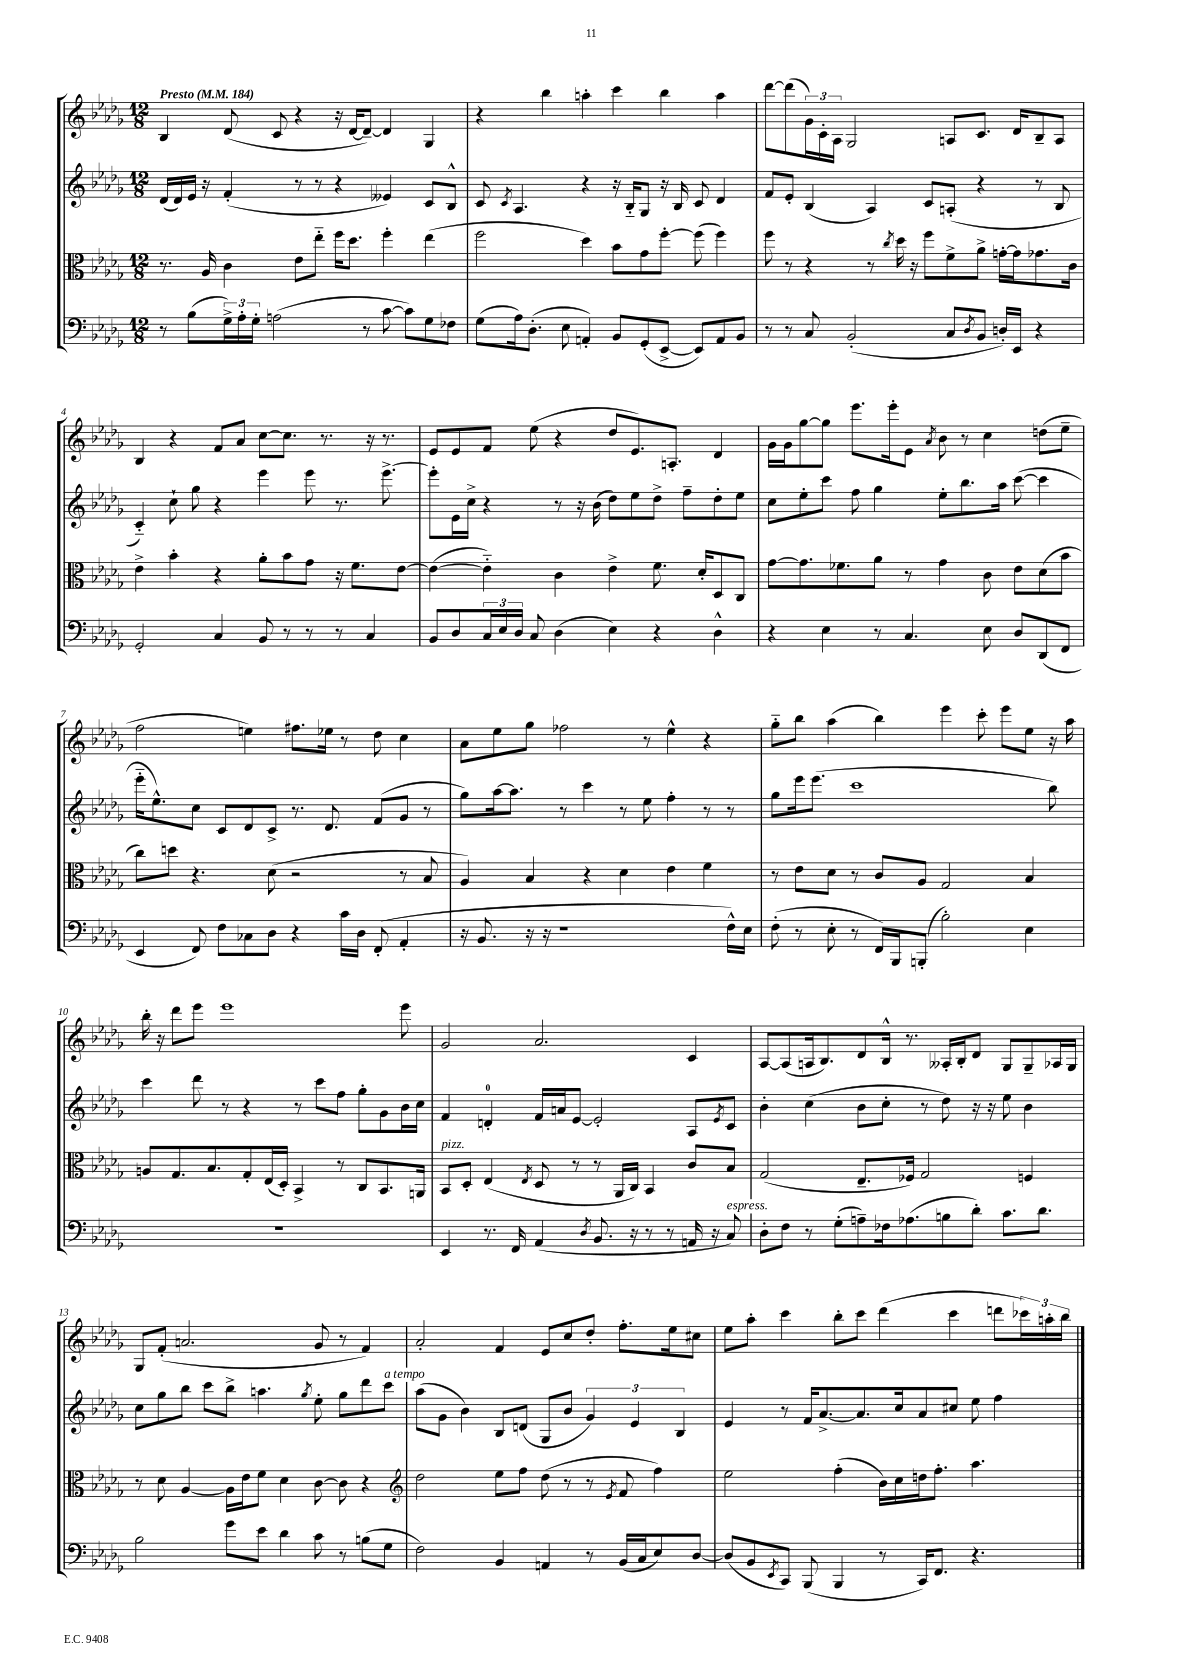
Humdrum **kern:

**kern	**kern	**kern	**kern
*staff4	*staff3	*staff2	*staff1
*clefF4	*clefC3	*clefG2	*clefG2
*k[b-e-a-d-g-]	*k[b-e-a-d-g-]	*k[b-e-a-d-g-]	*k[b-e-a-d-g-]
*M12/8	*M12/8	*M12/8	*M12/8
*MM184	*MM184	*MM184	*MM184
8r	8.r	(16d-	4B-
.	.	16d-)	.
(8B-	.	16e-	.
.	16A-	16r	.
24G-^)	4c	(4f'	(8d-
24A-'	.	.	.
24G-'	.	.	.
(2A	.	.	8c
.	8e-	8r	4r
.	8ee-'~	8r	.
.	16ff	4r	16r
.	8.dd-	.	[16d-
8r	.	.	8d-~_)
[8c	4ff'	4e--)	4d-]
8c])	.	.	.
8G-	(4ee-	8c	4G-
8F-	.	8B-^^	.
=	=	=	=
(8G-	2ff	8c	4r
.	.	8qc	.
16A-)	.	4.A-	.
(8.D-'	.	.	.
.	.	.	4bb-
8E-	.	.	.
4AA')	4dd-)	4r	4aa'
8BB-	8b-	16r	4ccc
.	.	16B-'~	.
(8GG-'	8g-	8G-	.
[8EE-^	[8ff'	16r	4bb-
.	.	16B-	.
8EE-])	(8ff]	8c	.
8AA	4ff)	4d-	4aa
8BB-	.	.	.
=	=	=	=
8r	8ff	8f	[8ddd-
8r	8r	8e-'	(8ddd-]
8C	4r	(4B-	24g-)
.	.	.	24c'
.	.	.	24A-
(2BB-'	.	.	2G-
.	8r	4A-)	.
.	8qcc	.	.
.	16dd-	.	.
.	16r	.	.
.	8ff	8c	.
8C	8f^	(8A'	8A
8qD-	.	.	.
8BB-	8a-^	4r	8.c
16D')	[16g'	.	.
16EE-	16g]	.	16d-
4r	8.g-	8r	8B-~
.	.	8B-	8A
.	16c	.	.
=	=	=	=
2GG-'	4e-^	4c'~)	4B-
.	4b-'	8cc`	4r
.	.	8gg-	.
4C	4r	4r	8f
.	.	.	8a-
8BB-	8a-'	4eee-	[8cc
8r	8b-	.	8.cc]
8r	8g-	8eee-	.
.	.	.	8.r
8r	16r	8.r	.
.	8.f	.	.
4C	.	.	16r
.	.	[8.eee-^	8.r
.	[8e-	.	.
=	=	=	=
8BB-	(4e-_	8eee-']	8e-
8D-	.	16e-	8e-
.	.	16cc^	.
24C	4e-'~])	4r	8f
24E-	.	.	.
24D-	.	.	.
8C	.	.	(8ee-
(4D-	4c	8r	4r
.	.	16r	.
.	.	(16b-	.
4E-)	4e-^	8dd-)	8dd-
.	.	8ee-	8.e-)
4r	8.f	8dd-^	.
.	.	.	8.A'
.	.	8ff~	.
.	16d-'	.	.
4D-^^	8D-	8dd-'	4d-
.	8C	8ee-	.
=	=	=	=
4r	[8g-	8cc	16g-
.	.	.	16g-
.	8.g-]	8ee-'	[8gg-
4E-	.	8ccc	8gg-]
.	8.f-	.	.
.	.	8ff	8.eee-
8r	8a-	4gg-	.
.	.	.	16eee-'
4.C	8r	.	8e-
.	.	.	8qa-
.	4g-	8ee-'	8b-
.	.	8.bb-	8r
8E-	8c	.	4cc
.	.	16aa-	.
8D-	8e-	([8ccc	.
(8DD-	(8d-	4ccc]	(8dd
8FF	8b-	.	8ee-~
=	=	=	=
4EE-	8cc)	16eee-'~	2ff
.	.	8.ee-^^)	.
.	8dd	.	.
8FF)	4.r	8cc	.
8F	.	8c	.
8C-	.	8d-	4ee)
8D-	(8d-	8c^	.
4r	2r	8.r	8.ff#
.	.	8.d-	16ee-
16c	.	.	8r
16D-	.	.	.
(8FF'	.	(8f	8dd-
4AA-'	8r	8g-	4cc
.	8B-	8r	.
=	=	=	=
16r	4A-)	8gg-)	8a-
8.BB-	.	.	.
.	.	[16aa-	8ee-
.	.	8.aa-]	.
16r	4B-	.	8gg-
16r	.	.	.
1r	.	8r	2ff-
.	4r	4ccc	.
.	4d-	8r	.
.	.	8ee-	8r
.	4e-	4ff'	4ee-^^
.	4f	8r	4r
16F^^)	.	8r	.
16E-	.	.	.
=	=	=	=
(8F'	8r	8gg-	8gg-'~
8r	8e-	16eee-	8bb-
.	.	(8.eee-	.
8E-'	8d-	.	(4aa-
8r	8r	1ccc	.
16FF)	8c	.	4bb-)
16BBB-	.	.	.
(8BBB'	8A-	.	.
2B-')	2G-	.	4eee-
.	.	.	8ccc'
.	.	.	8eee-
4E-	4B-	.	8ee-
.	.	8bb-)	16r
.	.	.	16aa-
=	=	=	=
1.r	8A	4ccc	16bb-'
.	.	.	16r
.	8.G-	.	8ddd-
.	.	8ddd-	8eee-
.	8.B-	.	.
.	.	8r	1eee-
.	8G-'	4r	.
.	(16E-	.	.
.	16D-')	.	.
.	4BB-^	8r	.
.	.	8ccc	.
.	8r	8ff	.
.	8C	8gg-'	.
.	8.BB-	8g-	.
.	.	16b-	8eee-
.	16AA	16cc	.
=	=	=	=
4EE-	8BB-	4f	2g-
.	8D-'	.	.
8.r	(4E-	4d'	.
16FF	.	.	.
.	8qE-	.	.
(4AA-	8D-	16f	2.a-
.	.	16a	.
.	8r	[8e-	.
8qD-	.	.	.
8.BB-	8r	2e-']	.
.	16AA-	.	.
16r	16C)	.	.
8r	4BB-	.	.
8r	.	.	.
16AA	8c	8A-	4c
16r	.	.	.
.	.	8qe-	.
8C)	8B-	8c	.
=	=	=	=
8D-'	(2G-	4b-'	[8A-
8F	.	.	(8A-]
8r	.	(4cc	16A
.	.	.	8.B-)
(8G-'	.	.	.
8A~)	8.E-~	8b-	8d-
16F-	.	8cc'	16B-^^
(8.A-	16F-)	.	8.r
.	2G-	8r	.
8B	.	8dd-)	16A--'
.	.	.	16B-'
8d-')	.	16r	8d-
.	.	16r	.
8.c	.	8ee-	8G-
.	4F	4b-	8G-~
8.d-	.	.	.
.	.	.	16A-
.	.	.	16G-
=	=	=	=
2B-	8r	8cc	8G-
.	8d-	8gg-	(8f'
.	[4A-	8bb-	2.a
.	.	8ccc	.
8g-	16A-]	8bb-^	.
.	16e-	.	.
8e-	8f	4.aa	.
4d-	4d-	.	.
.	.	8qgg-	.
8c	[8c	8ee-'	8g-
8r	8c]	8gg-	8r
(8B	4r	8ddd-	4f)
8G-	.	8ccc	.
=	=	=	=
*	*clefG2	*	*
2F)	2dd-	(8aa-	2a-'
.	.	8g-	.
.	.	4b-)	.
4BB-	8ee-	8B-	4f
.	8ff	(8d	.
4AA	(8dd-	8G-	8e-
.	8r	8b-	8cc
8r	8r	6g-)	8dd-'
.	8qe-	.	.
(16BB-	8f	.	8.ff'
.	.	6e-	.
16C	.	.	.
8E-)	4ff)	.	.
.	.	.	16ee-
.	.	6B-	.
[8D-	.	.	8cc#
=	=	=	=
(8D-]	2ee-	4e-	8ee-
8BB-	.	.	8aa-'
8qEE-	.	.	.
8CC)	.	8r	4ccc
(8BBB-	.	16f	.
.	.	[8.a-^	.
4BBB-	(4ff'	.	8bb-'
.	.	8.a-]	8ccc
8r	16b-)	.	(4ddd-
.	16cc	16cc	.
16CC)	16dd	8a-	.
8.FF	8.ff'	.	.
.	.	8cc#	4ccc
4.r	4.aa-	8ee-	.
.	.	4ff	8ddd
.	.	.	24ccc-)
.	.	.	24aa'
.	.	.	24bb-
==	==	==	==
*-	*-	*-	*-
